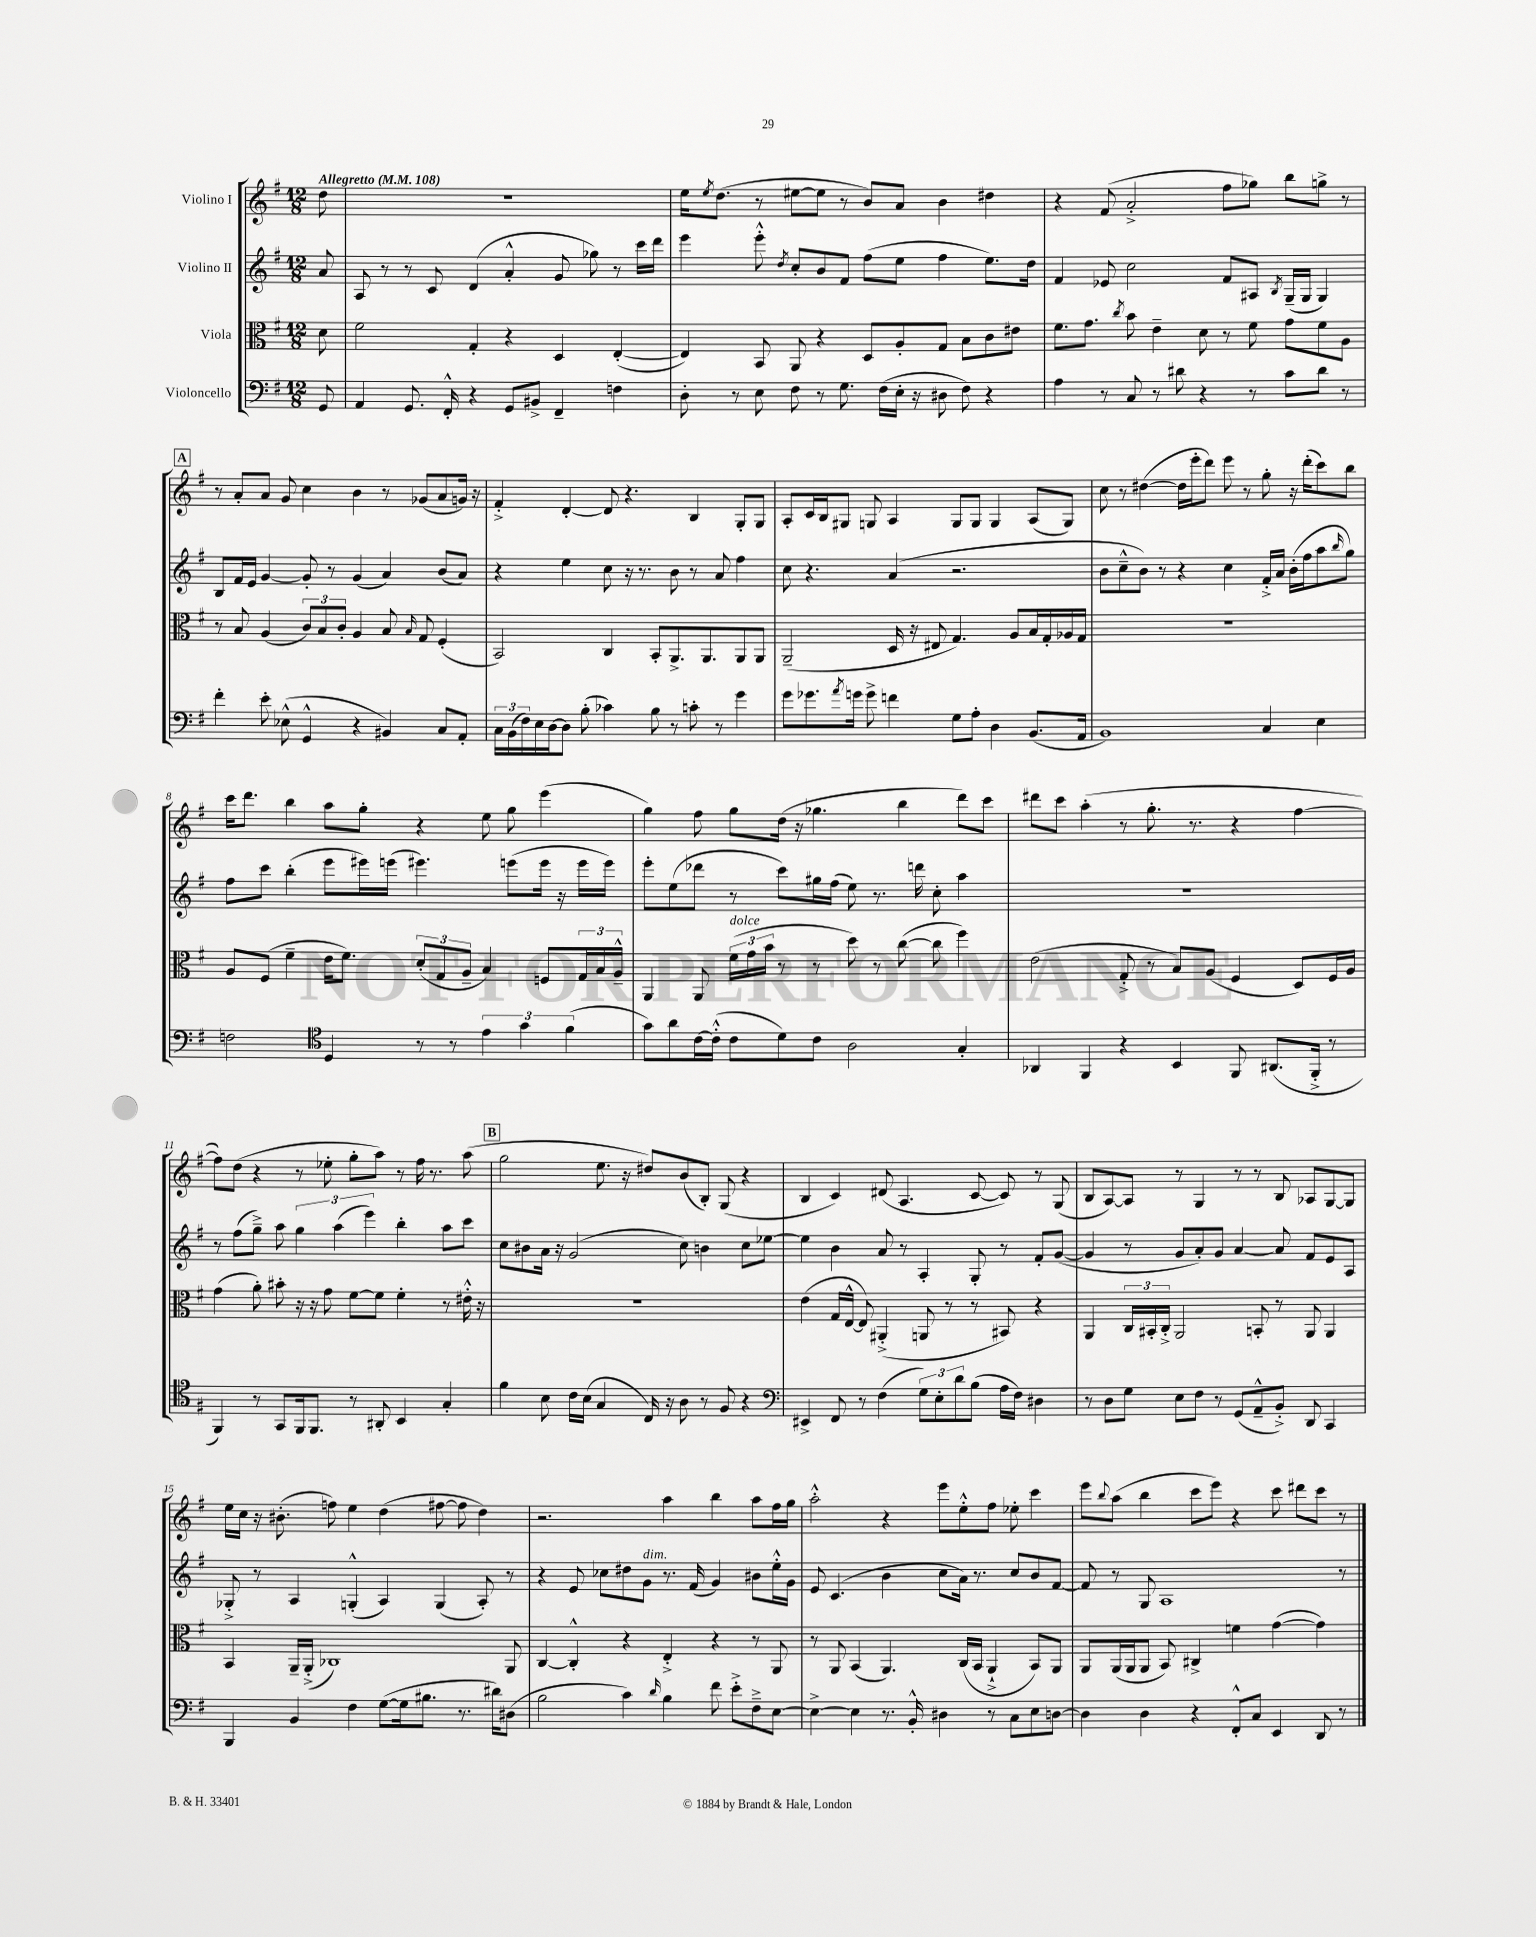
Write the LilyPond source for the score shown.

<<
\new StaffGroup <<
\new Staff = "s0" \with { instrumentName = "Violino I" } {
    \clef treble \key g \major \numericTimeSignature \time 12/8 \partial 8 \tempo "Allegretto" 4 = 108
    d''8 |
    R1. |
    e''16 \acciaccatura { e''8 } d''8.( r8 eis''8~ eis''8 r8 b'8) a'8 b'4 dis''4 |
    r4 fis'8( a'2-.-> fis''8 ges''8) b''8 g''8-> r8 |
    \mark \markup { \box "A" } r8 a'8-. a'8 g'8 c''4 b'4 r8 ges'8( a'8 g'16) r16 |
    fis'4-.-> d'4~-. d'8 r4. b4 g8-. g8 |
    a8-. c'16 b16 gis8 g8 a4 g8 g8 g4 a8( g8) |
    c''8 r8 dis''4~( dis''16 e'''16-. d'''8) e'''8 r8 g''8-. r16 d'''16-.( c'''8) b''8 |
    c'''16 d'''8. b''4 a''8 g''8-. r4 e''8 g''8 e'''4( |
    g''4) fis''8 g''8 d''16( r16 ges''4. b''4 d'''8) c'''8 |
    dis'''8 c'''8 a''4-.( r8 g''8.-. r8. r4 fis''4~ |
    fis''8) d''8( r4 r8 ees''8-. g''8-. a''8) r8 fis''16 r8. a''8( |
    \mark \markup { \box "B" } g''2 e''8. r16 dis''8) b'8( b8-.) g8( r4 |
    b4 c'4) dis'8( a4. c'8~ c'8) r8 g8( |
    b8 a8~) a8 r8 g4 r8 r8 b8 aes8 g8~ g8 |
    e''16 c''16 r16 bis'8.-.( f''8) e''4 d''4( fis''8~ fis''8 d''4) |
    r2. a''4 b''4 a''8 fis''16 g''16 |
    a''2-.-^ r4 e'''8 e''8-.-^ fis''8 ees''8-. c'''4 |
    e'''8 \appoggiatura { b''8 } a''8( b''4 c'''8 e'''8) r4 c'''8 dis'''8 c'''8 r8 \bar "|." |
}
\new Staff = "s1" \with { instrumentName = "Violino II" } {
    \clef treble \key g \major \numericTimeSignature \time 12/8 \partial 8
    a'8 |
    a8 r8 r8 c'8 d'4( a'4-.-^ g'8 ges''8) r8 c'''16 d'''16 |
    e'''4 e'''8-.-^ \acciaccatura { d''8 } c''8-. b'8 fis'8 fis''8( e''8 fis''4 e''8.) d''16 |
    fis'4 ees'8 c''2 fis'8 ais8 \acciaccatura { b8 } g16--( g16 g4) |
    \mark \markup { \box "A" } b8 fis'16 e'16 g'4~ g'8-. r8 g'4( a'4) b'8( a'8) |
    r4 e''4 c''8 r16 r8. b'8 r8 a'8 fis''4 |
    c''8 r4. a'4( r2. |
    b'8 c''8---^ b'8) r8 r4 c''4 fis'16-.-> a'16 b'16-.( fis''16 a''8 \grace { b''16 } g''8) |
    fis''8 c'''8 b''4-.( e'''8 eis'''16) e'''16( eis'''4.) e'''8( e'''16 r16 e'''16 e'''16) |
    e'''8-. e''8( des'''8 r8 c'''8) gis''16 fis''16( e''8) r8. d'''16 c''8-. a''4 |
    R1. |
    r8 fis''8( g''8--->) a''8 \tuplet 3/2 { g''4 a''4( e'''4) } b''4-. a''8 c'''8 |
    \mark \markup { \box "B" } c''8 bis'8 a'16 r16 g'2( c''8) b'4 c''8 ees''8~ |
    ees''4 b'4 a'8 r8 a4-. g8-. r8 fis'8-. g'8~( |
    g'4 r8 g'8 a'8-.) g'8 a'4~ a'8 fis'8 e'8 a8 |
    ges8-.-> r8 a4 g4-.-^( a4) g4( a8-.) r8 |
    r4 e'8 ces''8 dis''8 g'8^\markup { \italic "dim." } r8. fis'16( g'4) bis'8 e''16-.-^ g'16 |
    e'8 c'4.( b'4 c''8 a'16) r8. c''8 b'8 fis'8~ |
    fis'8 r8 g8 a1 r8 \bar "|." |
}
\new Staff = "s2" \with { instrumentName = "Viola" } {
    \clef alto \key g \major \numericTimeSignature \time 12/8 \partial 8
    d'8 |
    fis'2 g4-. r4 d4 e4~-.( |
    e4) b,8 a,8 r4 d8 a8-. g8 b8 c'8 eis'8 |
    fis'8. g'8. \acciaccatura { c''8 } b'8 e'4-- d'8 r8 fis'8 g'8 fis'8 a8 |
    \mark \markup { \box "A" } r8 b8 a4( \tuplet 3/2 { c'8) b8 c'8-. } a4 b8 \grace { b16 } g8 fis4-.( |
    b,2) c4 b,8-. a,8.-> a,8. a,8 a,8 |
    a,2--( d16 r16 eis8 g4.) a8 b16 g16-. aes16 g16 |
    R1. |
    a8 fis8( fis'4-- e'16 fis'8.) \tuplet 3/2 { d'8-.( g8 a8-- } b4) f8 \tuplet 3/2 { g16 b16 a16---^ } |
    a,4 a,8 \tuplet 3/2 { fis'16^\markup { \italic "dolce" }( g'16 b'16 } r8 r8 d''8) r8 c''8~( c''8 fis''4) |
    e'2( g8-.-> r8 b8) a8( fis4 d8) fis16 a16 |
    g'4( a'8-.) bis'8-. r16 r16 g'8 fis'8~ fis'8 fis'4-. r8 eis'16-.-^ r16 |
    \mark \markup { \box "B" } R1. |
    e'4( g16 e16~-^ e8) ais,4-.->( a,8 r8 r8 bis,8) r4 |
    a,4 \tuplet 3/2 { c16 bis,16-. c16-.-> } a,2 b,8-. r8 a,8 a,4 |
    b,4 a,16-- a,16-.->( ces1) a,8 |
    c4~ c4-.-^ r4 e4-.-> r4 r8 a,8 |
    r8 a,8 b,4( a,4.) c16( b,16 a,4-!-> b,8) a,8 |
    a,8 a,16( a,16 a,8 b,8) cis4-> f'4 g'4~( g'4) \bar "|." |
}
\new Staff = "s3" \with { instrumentName = "Violoncello" } {
    \clef bass \key g \major \numericTimeSignature \time 12/8 \partial 8
    g,8 |
    a,4 g,8. fis,16-.-^ r4 g,8 bis,8-> fis,4-- f4 |
    d8-. r8 e8 fis8 r8 g8. fis16( e16-. r16 dis8 fis8) r4 |
    a4 r8 c8 r8 dis'8 r4 r8 c'8 dis'8 r8 |
    \mark \markup { \box "A" } fis'4-. e'8-. ees8-^( g,4-^ r4 bis,4) c8 a,8-. |
    \tuplet 3/2 { c16 b,16( fis16) } e16 d16~ d8 b8-.( ces'4) b8 r8 c'8-. r8 g'4 |
    g'8 ges'8. \acciaccatura { a'8 } g'16 g'8-> f'4 g8 a8-. d4 b,8.( a,16 |
    b,1) c4 e4 |
    f2 \clef tenor d4 r8 r8 \tuplet 3/2 { e'4 g'4 fis'4( } |
    g'8) a'8 c'16~ c'16-.-^( c'8 d'8) c'8 a2 g4-. |
    aes,4 fis,4 r4 b,4 fis,8 ais,8.( fis,16-.-> r8 |
    fis,4) r8 g,8 fis,16 fis,8. r8 ais,8-. b,4 g4-. |
    \mark \markup { \box "B" } fis'4 b8 c'16 b16( g4 c16) r16 a8 r8 fis8 r4 |
    \clef bass eis,4-> fis,8 r8 fis4( \tuplet 3/2 { g8) e8-. d'8 } b8( a16 fis16) dis4 |
    r8 d8 g8 e8 fis8 r8 g,8( a,8---^ b,8-.->) d,8 c,4 |
    b,,4 b,4 fis4 g8~( g16 bis8. r8. dis'16) dis8( |
    b2 c'4) \grace { d'16 } b4 fis'8 e'8-.-> fis8---> e8~ |
    e4~-> e4 r8. b,16-.-^ dis4 r8 c8 e8 d8~ |
    d4 d4 r4 fis,8-.-^ c8 e,4 d,8 r8 \bar "|." |
}
>>
>>
